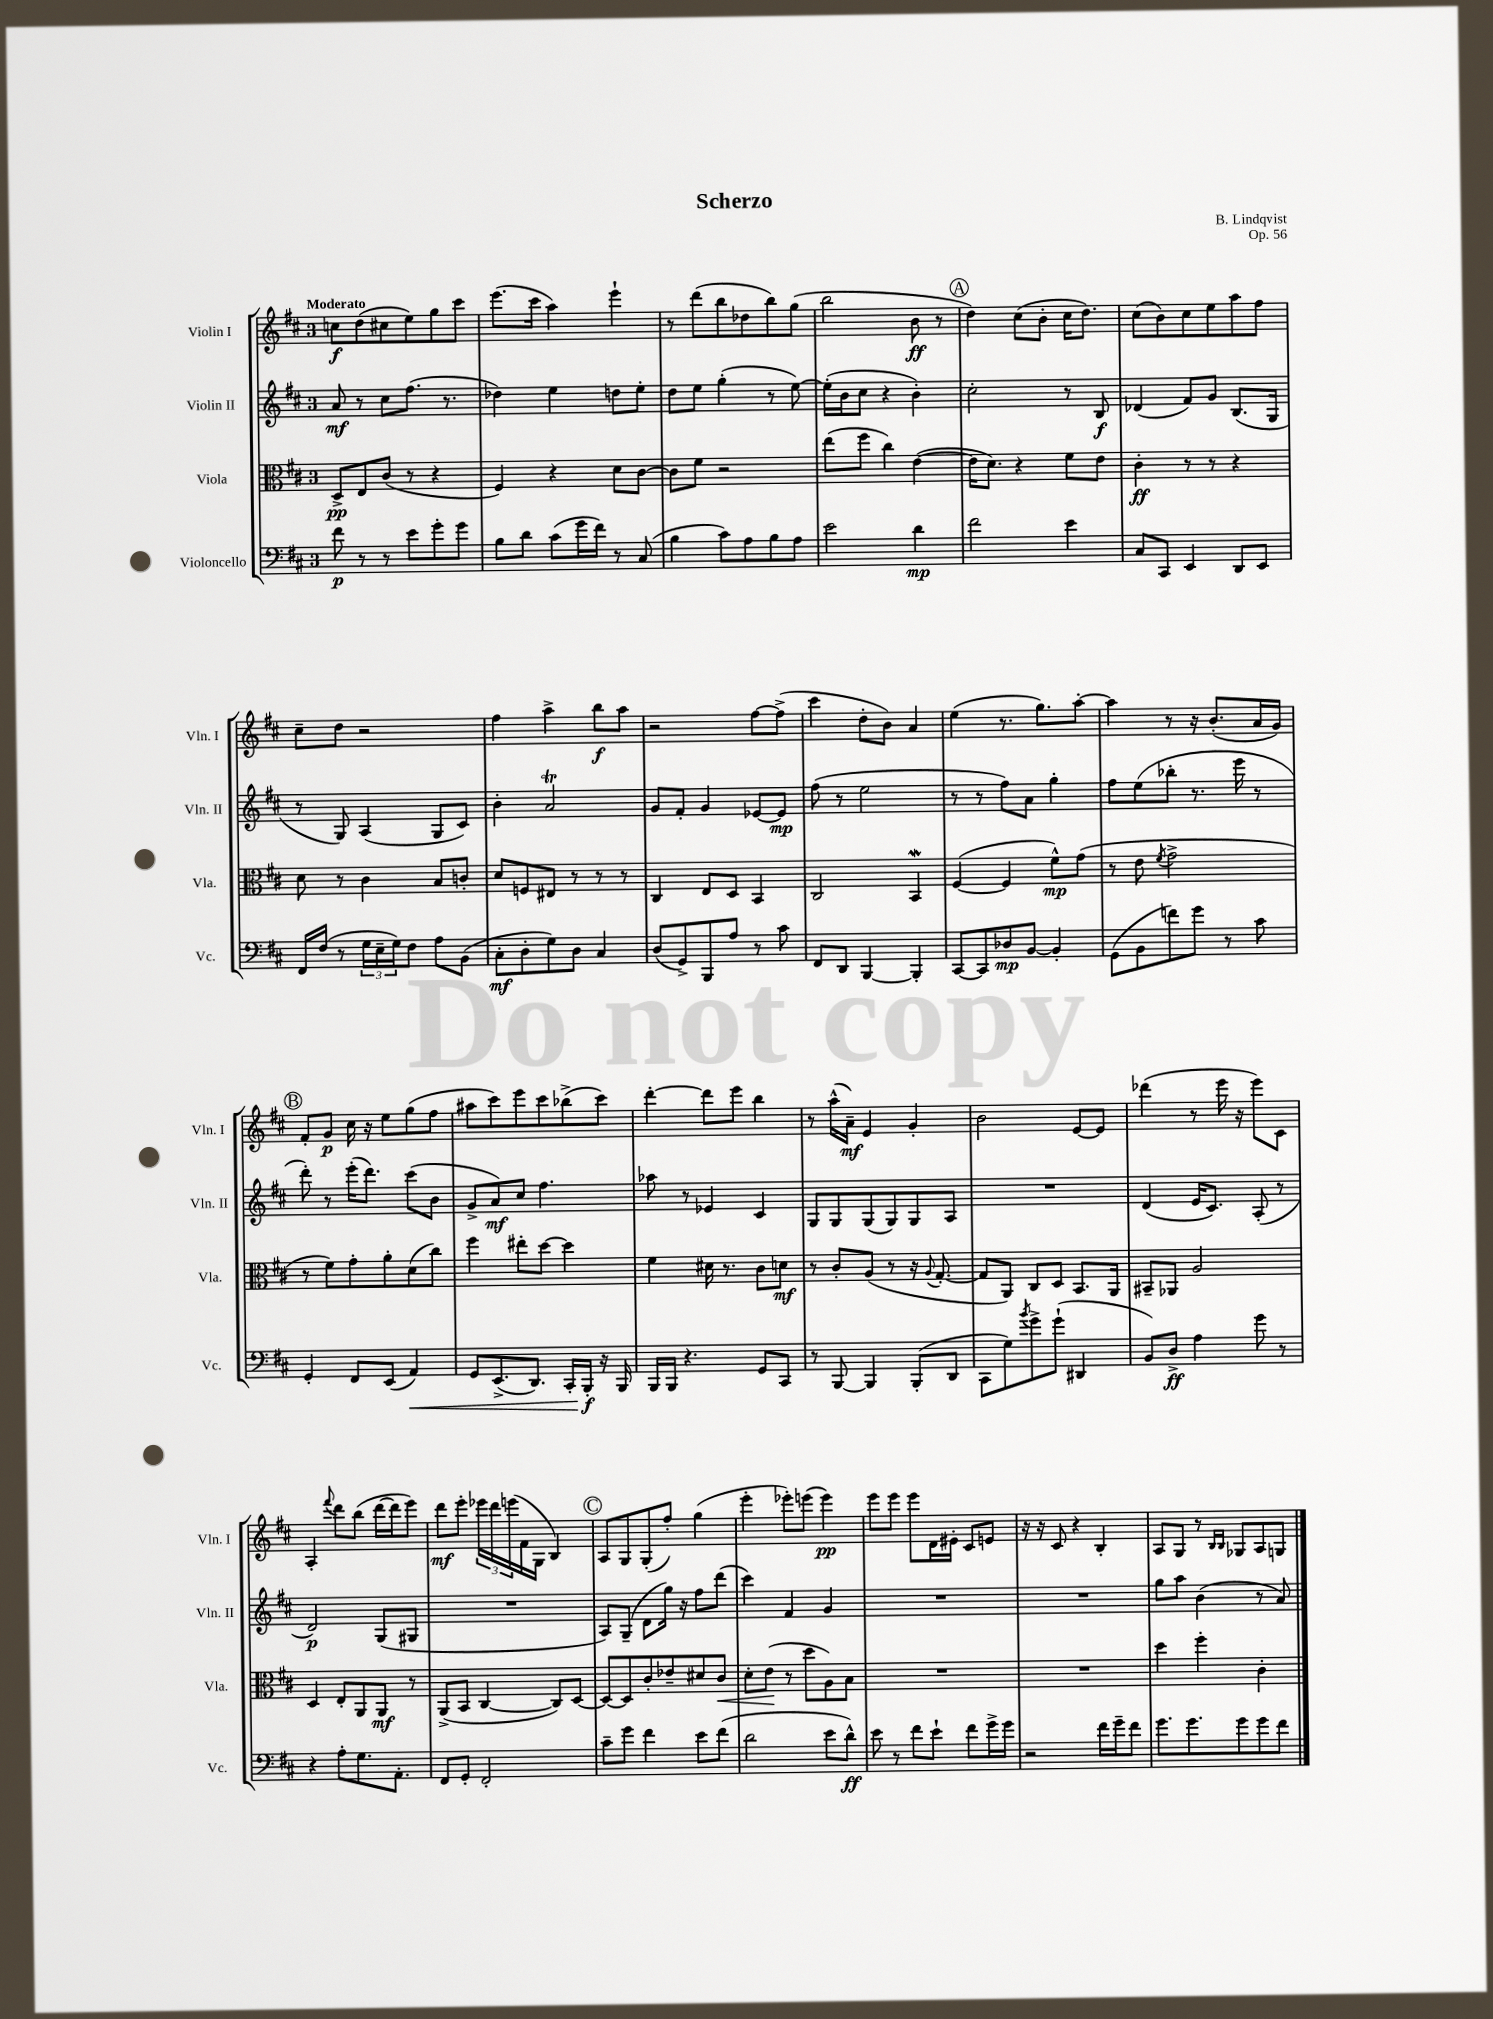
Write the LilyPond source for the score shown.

\header { title = "Scherzo" composer = "B. Lindqvist" opus = "Op. 56" }
<<
\new StaffGroup <<
\new Staff = "s0" \with { instrumentName = "Violin I" shortInstrumentName = "Vln. I" } {
    \clef treble \key d \major \once \override Staff.TimeSignature.style = #'single-digit \time 3/4 \tempo "Moderato"
    c''8\f d''8( cis''8 e''8) g''8 cis'''8 |
    e'''8.( cis'''16 a''4) e'''4-! |
    r8 d'''8( b''8 des''8 b''8) g''8( |
    b''2 b'8\ff r8 |
    \mark \markup { \circle "A" } d''4) cis''8( b'8-. cis''16 d''8.) |
    cis''8( b'8) cis''8 e''8 a''8 fis''8 |
    cis''8-- d''8 r2 |
    fis''4 a''4-> b''8\f a''8 |
    r2 fis''8~ fis''8->( |
    cis'''4 d''8-. b'8) a'4 |
    e''4( r8. g''8.) a''8~-. |
    a''4 r8 r16 b'8.-.( a'16 g'16) |
    \mark \markup { \circle "B" } fis'8-. g'8\p cis''16 r16 e''8 g''8( fis''8 |
    ais''8 cis'''8) e'''8 cis'''8 bes''8->( cis'''8) |
    d'''4~-. d'''8 e'''8 b''4 |
    r8 a''16-^( a'16--\mf) e'4 g'4-. |
    b'2 e'8~ e'8 |
    des'''4( r8 e'''16 r16 e'''8) cis'8 |
    a4-. \appoggiatura { fis'''8 } d'''8 b''8( d'''16~ d'''16 e'''8) |
    d'''8\mf e'''8-. \tuplet 3/2 { ees'''16 d'''16 e'''16( } fis'16 g16 b4) |
    \mark \markup { \circle "C" } a8 g8 g8-.( fis''8-.) g''4( |
    e'''4-. ees'''8-.) e'''8( e'''4\pp) |
    e'''8 e'''8 e'''8 d'16 eis'16-. cis'8 e'8 |
    r16 r16 cis'8 r4 b4-. |
    a8 g8 r8 \grace { b16 b16 } ges8 a8 g8 \bar "|." |
}
\new Staff = "s1" \with { instrumentName = "Violin II" shortInstrumentName = "Vln. II" } {
    \clef treble \key d \major \once \override Staff.TimeSignature.style = #'single-digit \time 3/4
    a'8\mf r8 cis''8 fis''8.( r8. |
    des''4) e''4 d''8 e''8-. |
    d''8 e''8 g''4-.( r8 e''8~) |
    e''16-.( b'16 cis''8 r4 b'4-.) |
    \mark \markup { \circle "A" } cis''2-. r8 b8\f |
    des'4( fis'8) g'8 b8.( g16 |
    r8 g8) a4( g8 cis'8) |
    b'4-. a'2\trill |
    g'8 fis'8-. g'4 ees'8~ ees'8\mp |
    fis''8( r8 e''2 |
    r8 r8 fis''8) a'8 g''4-. |
    fis''8 e''8( bes''8-. r8. e'''16 r8 |
    \mark \markup { \circle "B" } d'''8-.) r8 e'''16-.( d'''8.) cis'''8( b'8 |
    g'8-> a'8\mf) cis''8 fis''4. |
    aes''8 r8 ees'4 cis'4 |
    g8 g8 g8( g8) g8 a8 |
    R2. |
    d'4( e'16 cis'8.) a8-.( r8 |
    d'2\p) g8( gis8 |
    R2. |
    \mark \markup { \circle "C" } a8) g8--( d'8 g''16) r16 fis''8 d'''8( |
    cis'''4) fis'4 g'4 |
    R2. |
    R2. |
    g''8 a''8 b'4( r8 a'8) \bar "|." |
}
\new Staff = "s2" \with { instrumentName = "Viola" shortInstrumentName = "Vla." } {
    \clef alto \key d \major \once \override Staff.TimeSignature.style = #'single-digit \time 3/4
    d8->\pp e8 cis'8( r8 r4 |
    fis4) r4 d'8 cis'8~ |
    cis'8 fis'8 r2 |
    e''8( fis''8 cis''4) e'4~( |
    \mark \markup { \circle "A" } e'16 d'8.) r4 fis'8 e'8 |
    cis'4-.\ff r8 r8 r4 |
    d'8 r8 cis'4 b8 c'8-. |
    d'8 f8 eis8 r8 r8 r8 |
    cis4 e8 d8 b,4 |
    cis2 b,4\mordent |
    fis4~( fis4 fis'8-^\mp) g'8( |
    r8 e'8 \acciaccatura { fis'8 } g'2-> |
    \mark \markup { \circle "B" } r8 fis'8) g'8-. a'8-. d'8( cis''8) |
    fis''4 eis''8-. d''8~ d''4 |
    fis'4 dis'16 r8. cis'8 d'8\mf |
    r8 cis'8-. a8( r8 r16 \appoggiatura { a8 } g8.~-. |
    g8 a,8) cis8 d8 b,8. a,16 |
    bis,8-- aes,8 a2 |
    d4 e8-. a,8 a,8\mf r8 |
    a,8->( b,8 cis4~ cis8) d8~ |
    \mark \markup { \circle "C" } d8~ d8 cis'8-. ees'8-- dis'8 cis'8\< |
    d'8-. e'8\!( r8 d''8 a8) b8 |
    R2. |
    R2. |
    d''4 fis''4-. cis'4-. \bar "|." |
}
\new Staff = "s3" \with { instrumentName = "Violoncello" shortInstrumentName = "Vc." } {
    \clef bass \key d \major \once \override Staff.TimeSignature.style = #'single-digit \time 3/4
    fis'8\p r8 r8 e'8 g'8-. g'8 |
    b8 d'8 cis'8( g'16 fis'16) r8 cis8( |
    b4 cis'8) a8 b8 a8 |
    e'2 d'4\mp |
    \mark \markup { \circle "A" } fis'2 e'4 |
    cis8 cis,8 e,4 d,8 e,8 |
    fis,16 fis16( r8 \tuplet 3/2 { g16 e16-- g16) } fis8 a8 b,8( |
    cis8-.\mf d8-. g8) d8 cis4 |
    d8( g,8->) b,,8 a8 r8 cis'8 |
    fis,8 d,8 b,,4~ b,,4-. |
    cis,8~ cis,8 des8\mp b,8~ b,4-. |
    g,8( b,8 f'8) g'8 r8 cis'8 |
    \mark \markup { \circle "B" } g,4-. fis,8 e,8( a,4\<) |
    g,8 e,8.->( d,8.) cis,16-. b,,16-.\f\! r16 b,,16 |
    b,,16 b,,16 r4. g,8 cis,8 |
    r8 b,,8~ b,,4 b,,8-.( d,8 |
    cis,8 g8) \acciaccatura { b'8 } g'8-> g'8-!( dis,4 |
    b,8) d8->\ff a4 g'8 r8 |
    r4 a8-. g8. a,8.-. |
    fis,8 g,8-. fis,2-. |
    \mark \markup { \circle "C" } cis'8-- g'8 fis'4 e'8 fis'8( |
    d'2 e'8 d'8-^\ff) |
    e'8 r8 fis'8 e'8-! fis'8 g'16-> g'16 |
    r2 fis'16 g'16-- fis'8 |
    g'8. g'8. g'8 g'8 fis'8 \bar "|." |
}
>>
>>
\layout { \context { \Score \remove "Bar_number_engraver" } }
